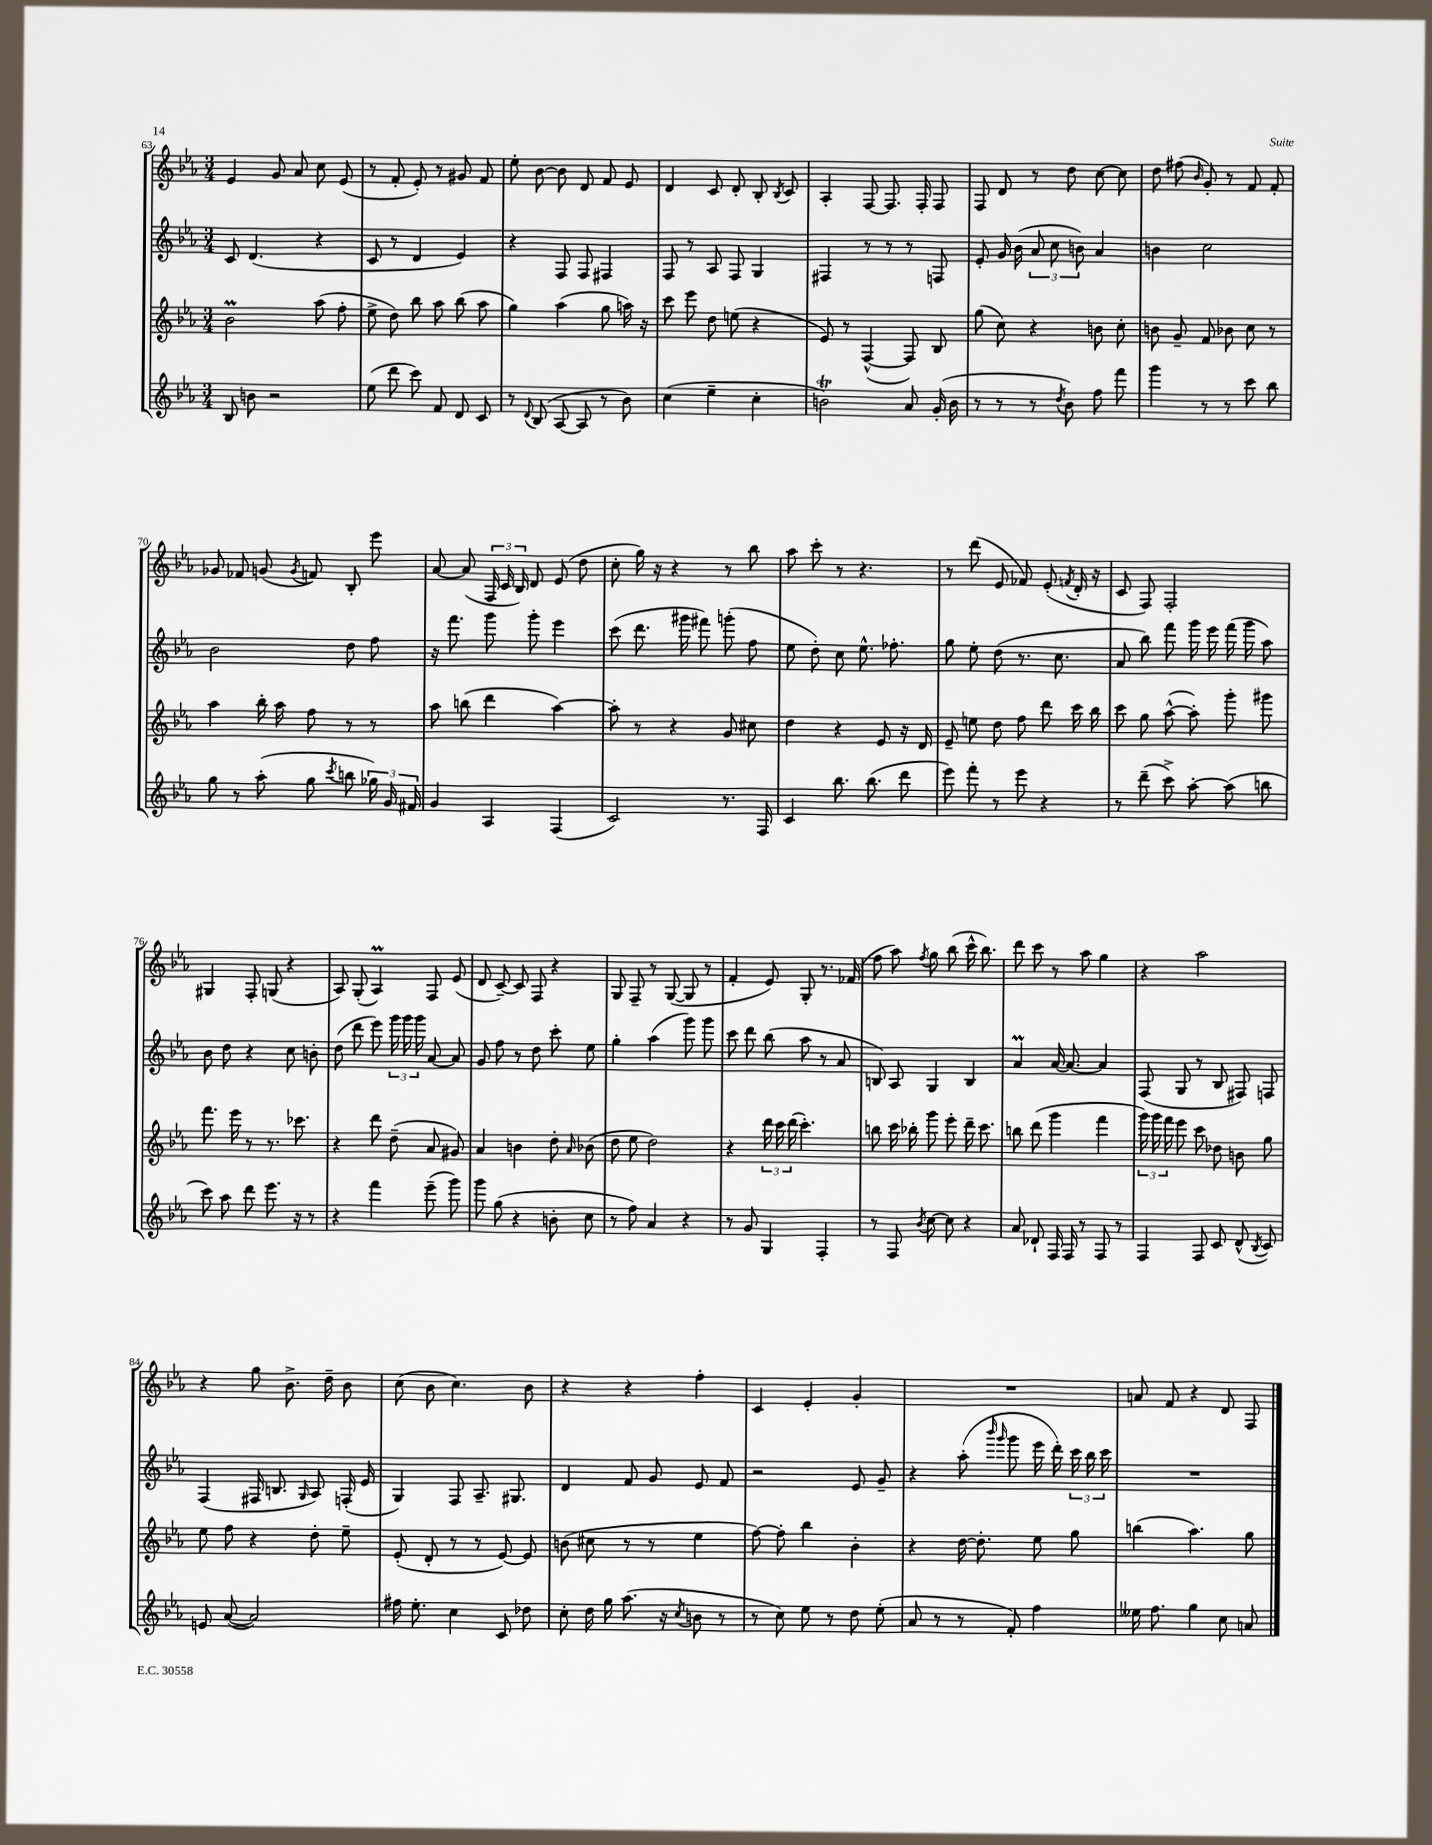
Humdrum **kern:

**kern	**kern	**kern	**kern
*part4	*part3	*part2	*part1
*staff4	*staff3	*staff2	*staff1
*clefG2	*clefG2	*clefG2	*clefG2
*k[b-e-a-]	*k[b-e-a-]	*k[b-e-a-]	*k[b-e-a-]
*M3/4	*M3/4	*M3/4	*M3/4
=63	=63	=63	=63
8B-/	2b-M\	8c/	4e-/
8bn\	.	(4.d/	.
2r	.	.	8g/
.	.	.	8a-/
.	(8aa-\	4r	8cc\
.	8ff'\	.	(8e-/
=64	=64	=64	=64
(8ee-\	8ee-^\	8c/	8r
8ddd\	8dd\)	8r	8f'/
8ccc\)	8bb-\	4d/	8e-'/)
8f/	8aa-\	.	8r
8d/	(8bb-\	4e-/)	8g#X/
8c/	8aa-\	.	8f/
=65	=65	=65	=65
8r	4gg\)	4r	8ee-'\
8qqd/	.	.	.
(8B-/	.	.	[8b-\
[8A-/	(4aa-\	8F/	8b-\]
8A-/]	.	8F/	8d/
8r	8gg\	4F#X/	8f/
8b-\)	16aan\)	.	8e-/
.	16r	.	.
=66	=66	=66	=66
(4cc\	8ccc\	8F/	4d/
.	8eee-\	8r	.
4ee-~\	8dd\	8A-/	8c/
.	(8een\	8F/	8d'/
4cc'\	4r	4G/	8B-'/
.	.	.	8qB-/
.	.	.	8c/
=67	=67	=67	=67
2bnt\)	8e-/)	4F#X/	4A-'/
.	8r	.	.
.	([4F^^/	8r	[8F/
.	.	8r	8.F/]
8a-/	8F/])	8r	.
.	.	.	16F'/
(16g'/	8B-/	8Fn/	8F/
16b\	.	.	.
=68	=68	=68	=68
8r	(8gg\	8e-'/	8F/
8r	8cc\)	16g/	8d/
.	.	(16b-\	.
8r	4r	12a-/	8r
.	.	12cc\	.
8qdd/	.	.	.
8b-\)	.	.	8dd\
.	.	12bn\)	.
8ff\	8bn\	4a-/	[8cc\
8fff\	8cc'\	.	8cc\]
=69	=69	=69	=69
4ggg\	8bn\	4bn\	8dd\
.	8g~/	.	(8ff#X\
.	.	.	16qqb-/
8r	8f/	2cc\	8g'/)
8r	8b-X\	.	8r
8ccc\	8cc\	.	8f/
8bb-\	8r	.	8f'/
!!LO:LB:g=z
=70	=70	=70	=70
8gg\	4aa-\	2b-\	8g-X/
8r	.	.	8f-X/
(8aa-'\	16bb-'\	.	(8gn/
.	16aa-\	.	.
.	.	.	8qg/
8gg\	8ff\	.	8fn/)
8qccc/	.	.	.
8bbn\	8r	8dd\	8B-'/
24gg-X\)	8r	8ff\	8eee-\
24g/	.	.	.
24f#X/	.	.	.
=71	=71	=71	=71
4g/	8aa-\	16r	[8a-/
.	.	8.fff\	.
.	(8bbn\	.	(8a-/]
4A-/	4ddd\	8ggg\	24F/
.	.	.	24c/
.	.	.	24B-/)
.	.	8ggg'\	8d/
(4F/	[4aa-\)	4eee-\	(8e-/
.	.	.	8dd\
=72	=72	=72	=72
2c/)	8aa-'\]	(8ccc\	8cc'\
.	8r	8.ddd\	16gg\)
.	.	.	16r
.	4r	.	4r
.	.	16ggg#X\	.
.	.	8fff#X\)	.
8.r	8g/	(8gggn'\	8r
.	8cc#X\	8ff\	8bb-\
16F/	.	.	.
=73	=73	=73	=73
4c/	4dd\	8ee-\	8aa-\
.	.	8dd'\)	8ccc'\
8.bb-\	4r	8cc\	8r
.	.	8.ee-^^\	4.r
(8.bb-\	.	.	.
.	8e-/	.	.
.	.	8.ff-X'\	.
8ddd\	16r	.	.
.	16d/	.	.
=74	=74	=74	=74
8eee-\)	8e-~/	8gg\	8r
8fff'\	8een\	8ee-'\	(8ddd\
8r	8dd\	(8dd\	8e-/
8eee-\	8ff\	8.r	8f-X/)
4r	8ddd\	.	(8e-'/
.	.	8.cc\	.
.	.	.	8qfn/
.	16ccc\	.	16d'/
.	16bb-\	.	16r
=75	=75	=75	=75
8r	8ccc\	8a-/	8c/
(8ddd~\	8gg\	8bb-\)	8F/)
8ccc^\)	([8aa-^^\	8fff\	2F'/
[8aa-'\	8aa-'\])	16ggg\	.
.	.	16eee-\	.
(8aa-\]	8ggg'\	(16fff\	.
.	.	16ggg\	.
8bbn\	8ggg#X\	8aa-\)	.
!!LO:LB:g=z
=76	=76	=76	=76
8ccc\)	8.fff\	8b-\	4G#X/
8aa-\	.	8dd\	.
.	16eee-\	.	.
8ddd\	8r	4r	8F'/
8.eee-\	8.r	.	(8Gn/
.	.	8cc\	4r
16r	8.ccc-X\	.	.
8r	.	8bn'\	.
=77	=77	=77	=77
4r	4r	(8dd\	8A-/)
.	.	8ddd\	(8G'/
4fff\	8ddd\	8eee-\)	4A-M/)
.	(8dd~\	24ggg\	.
.	.	24ggg\	.
.	.	24ggg\	.
(8eee-~\	8a-/	[8a-/	8F/
8ggg\)	8g#X/)	8a-/]	(8e-/
=78	=78	=78	=78
8ggg\	4a-/	8g/	8d/
(8gg\	.	8ff\	[8c~/)
4r	4bn\	8r	8c/]
.	.	8dd\	8F/
8bn'\	8dd'\	8ccc'\	4r
.	16qqa-/	.	.
8cc\	(8b-X\	8ee-\	.
=79	=79	=79	=79
8r	8dd\	4gg'\	8G/
8ff\)	8ee-\	.	8F~/
4a-/	2dd\)	(4aa-\	8r
.	.	.	([8G/
4r	.	8ggg\)	8G/]
.	.	8ggg\	8r
=80	=80	=80	=80
8r	4r	8ccc\	4f'/
8g/	.	8ddd\	.
4G/	24ddd\	(8bb-\	8e-/)
.	24ccc\	.	.
.	(24ddd\	.	.
.	4.ccc'\)	8aa-\	8G'/
4F'/	.	8r	8.r
.	.	8a-/	.
.	.	.	(16f-X/
=81	=81	=81	=81
8r	8bbn\	8Bn/)	8ff\
8F/	16ccc\	8A-/	8aa-\)
.	16bb-X'\	.	.
8qb-/	.	.	8qff/
[8cc\	8ggg\	4G/	8gg\
8cc\]	8eee-'\	.	(8bb-\
4r	16ddd~\	4B/	16ccc^^\
.	8.ccc\	.	8.bb-\)
=82	=82	=82	=82
8a-/	8bbn\	4a-M/	8ddd\
8d-X`/	(8ddd\	.	8ccc\
16F/	4ggg\	[16a-/	8r
16F/	.	8.a-/_	.
8r	.	.	8aa-\
8F/	4fff\	4a-/]	4gg\
8r	.	.	.
=83	=83	=83	=83
4F/	24ggg\)	(8F/	4r
.	24ggg\	.	.
.	24fff\	.	.
.	8eee-\	8G/	.
8F/	8ccc\	8r	2aa-\
8c/	8dd-X\	8B-/	.
(8d^^/	8bn\	8F#X/)	.
8qB-/	.	.	.
8c/)	8gg\	8Fn/	.
!!LO:LB:g=z
=84	=84	=84	=84
8en/	8ee-\	(4F/	4r
([8a-/	8ff\	.	.
2a-/])	4r	16F#X/	8gg\
.	.	8.Bn/	.
.	.	.	8.b-^\
.	.	16qqG/	.
.	8dd'\	8A-/)	.
.	.	.	16dd~\
.	8ee-~\	(16Fn'/	8b-\
.	.	16e-/	.
=85	=85	=85	=85
16ff#X\	(8e-'/	4G/)	(8cc\
8.ee-'\	.	.	.
.	8d'/	.	8b-\
4cc\	8r	8F/	4.cc\)
.	8r	8.A-~/	.
8c/	[8e-/)	.	.
.	.	8.G#X/	.
8dd-X\	8e-/]	.	8b-\
=86	=86	=86	=86
8cc'\	(8bn\	4d/	4r
16dd\	8cc#X\	.	.
16gg\	.	.	.
(8.aa-\	8r	8f/	4r
.	8r	8g/	.
16r	.	.	.
8qcc/	.	.	.
8bn\	4ee-\	8e-/	4ff'\
8r	.	8f/	.
=87	=87	=87	=87
8r	[8ff\)	2r	4c/
8cc\)	8ff'\]	.	.
8ee-\	4bb-\	.	4e-'/
8r	.	.	.
8dd\	4b-'\	8e-/	4g'/
(8ee-'\	.	8g~/	.
=88	=88	=88	=88
8a-/	4r	4r	2.r
8r	.	.	.
8r	[16dd\	(8aa-'\	.
.	8.dd'\]	.	.
.	.	16qqbbb-/	.
.	.	16qqggg/	.
8f'/)	.	8ggg\	.
4ff\	8ee-\	16eee-\	.
.	.	16ddd'\)	.
.	8gg\	24ccc\	.
.	.	24bb-\	.
.	.	24ccc\	.
=89	=89	=89	=89
16ee--X\	(4bbn\	2.r	8an/
8.ff\	.	.	.
.	.	.	8f/
4gg\	4.aa-\)	.	4r
8cc\	.	.	8d/
8an/	8gg\	.	8F/
==	==	==	==
*-	*-	*-	*-
